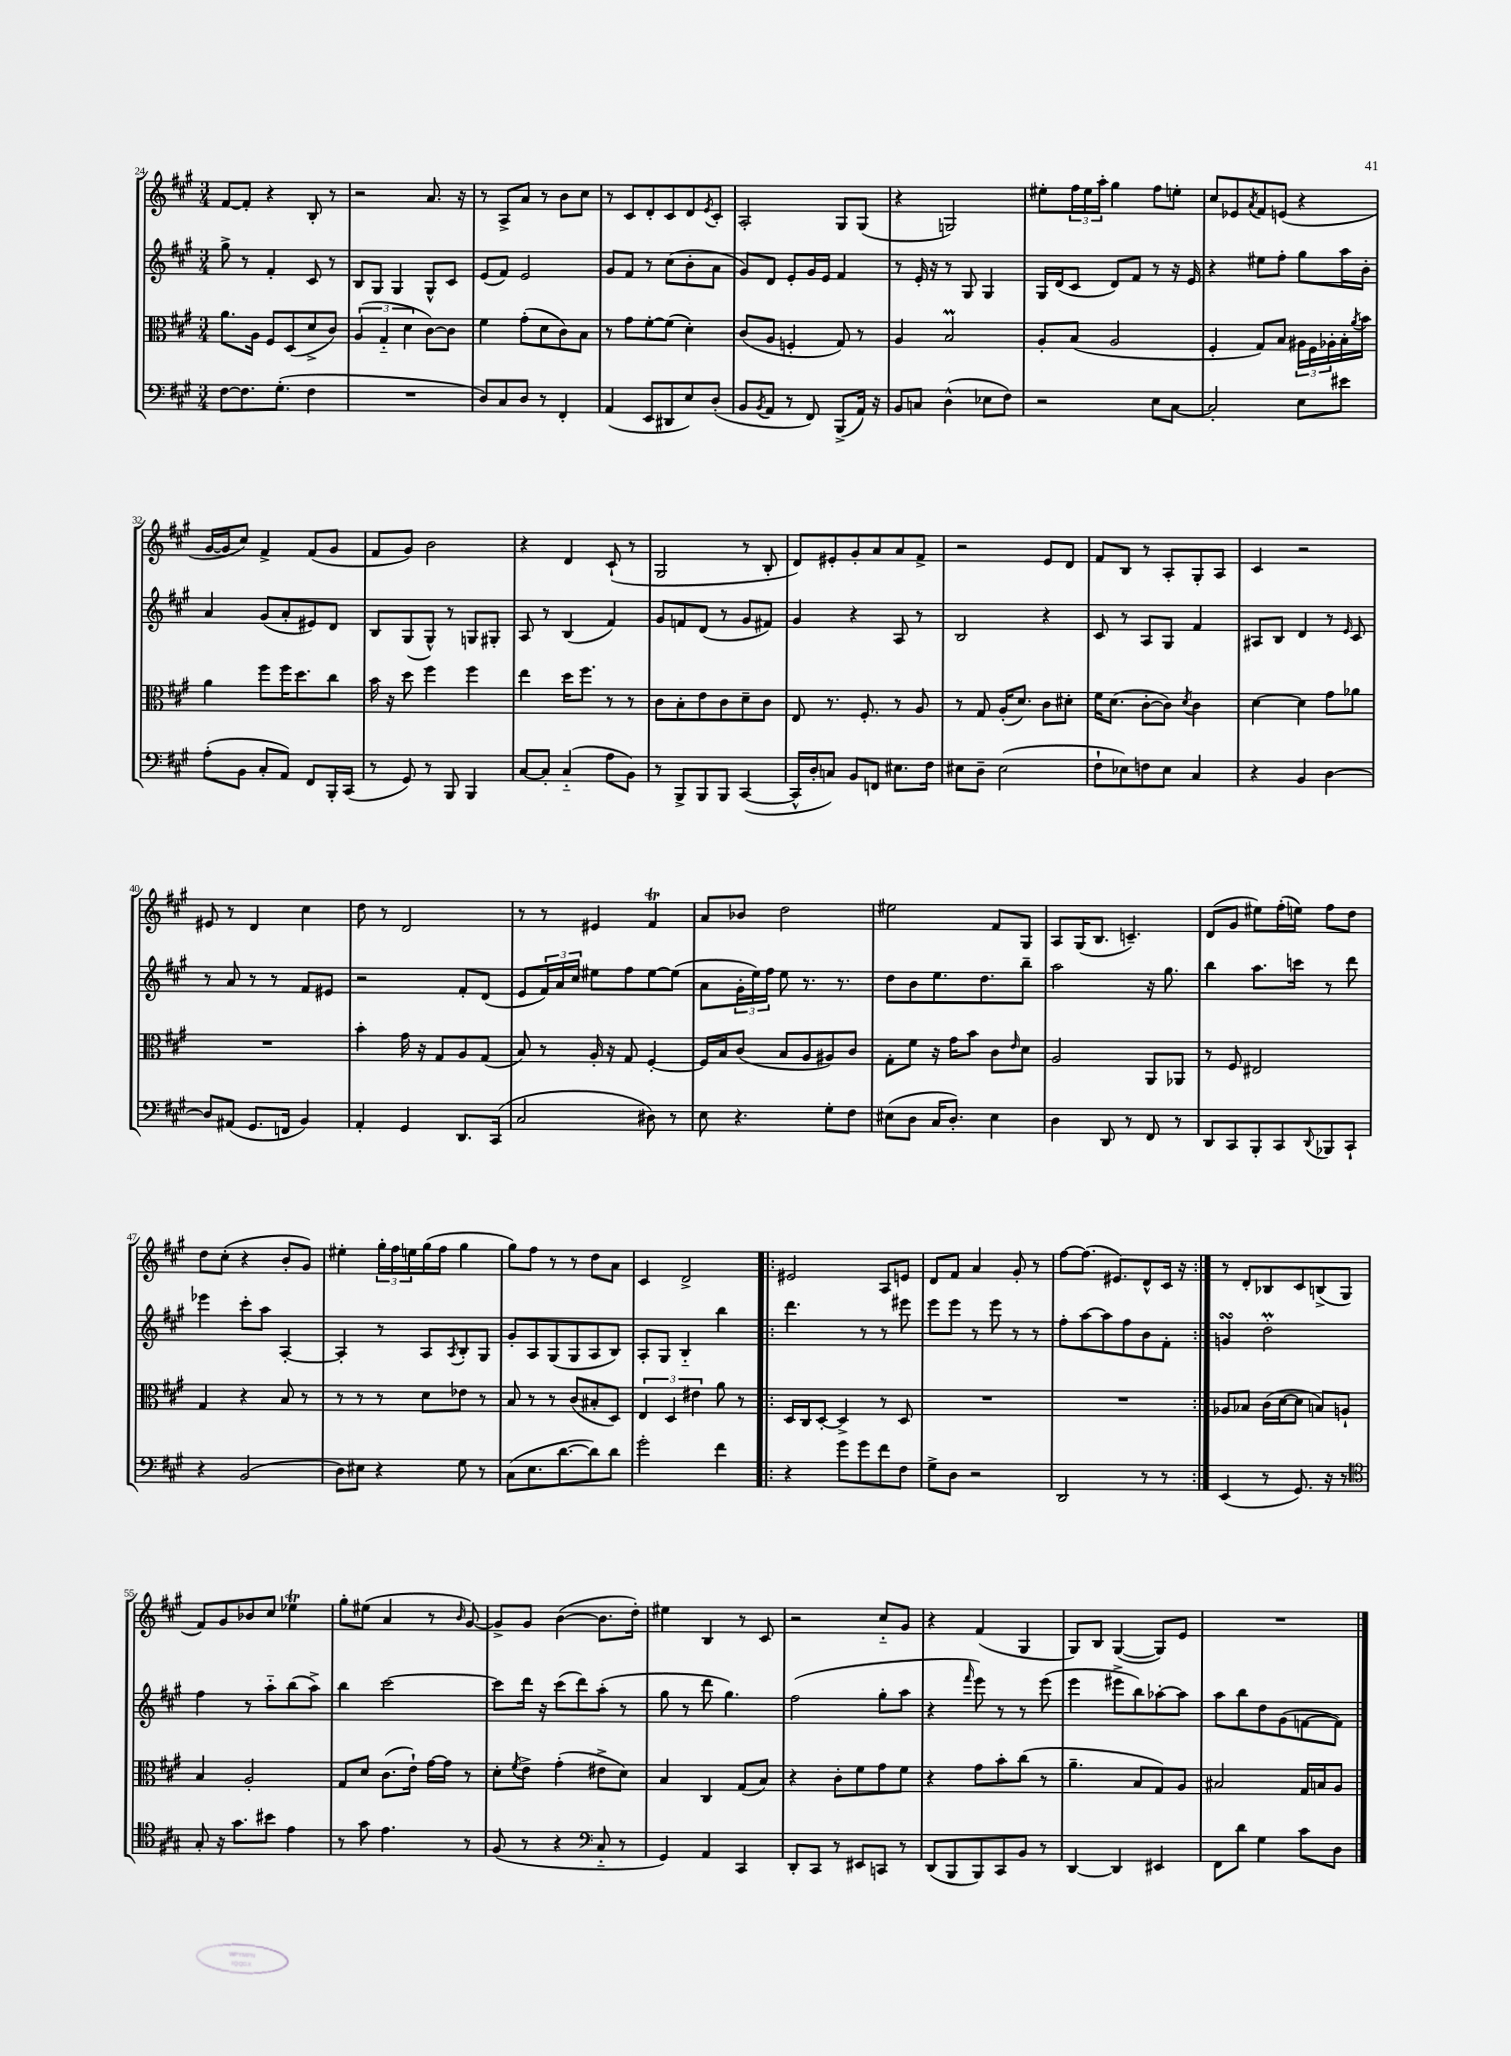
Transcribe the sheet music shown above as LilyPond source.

<<
\new StaffGroup <<
\new Staff = "s0" {
    \clef treble \key a \major \numericTimeSignature \time 3/4
    fis'8~ fis'8-. r4 b8-. r8 |
    r2 a'8. r16 |
    r8 a8-> a'8 r8 b'8 cis''8 |
    r8 cis'8 d'8-. cis'8 d'8 \acciaccatura { e'8 } cis'8-. |
    a2-. gis8 gis8( |
    r4 g2) |
    eis''8-. \tuplet 3/2 { fis''16 eis''16 a''16-. } gis''4 fis''8 e''8-. |
    cis''8 ees'8 \acciaccatura { a'8 } fis'8 e'8( r4 |
    gis'16~ gis'16 cis''8) fis'4-> fis'8( gis'8 |
    fis'8 gis'8) b'2 |
    r4 d'4 cis'8-!( r8 |
    gis2 r8 b8-. |
    d'8) eis'8-. gis'8-. a'8 a'8 fis'8-> |
    r2 e'8 d'8 |
    fis'8 b8 r8 a8-. gis8-. a8 |
    cis'4 r2 |
    eis'8 r8 d'4 cis''4 |
    d''8 r8 d'2 |
    r8 r8 eis'4 fis'4\trill |
    a'8 bes'8 d''2 |
    eis''2 fis'8 gis8 |
    a8 gis16( b8. c'4.--) |
    d'8( gis'8 eis''8) fis''16-.( e''16) fis''8 d''8 |
    d''8 cis''8-.( r4 b'8-. gis'8) |
    eis''4-. \tuplet 3/2 { gis''16-. fis''16 e''16 } gis''16( fis''16 gis''4 |
    gis''8) fis''8 r8 r8 d''8 a'8 |
    cis'4 d'2-> |
    \repeat volta 2 { eis'2 a8 e'8 |
    d'8 fis'8 a'4 gis'8-. r8 |
    fis''8~ fis''8.( eis'8.) d'8-^ cis'16 r16 | }
    r8 d'8-. bes8 cis'8 b8->( gis8 |
    fis'8) gis'8 bes'8 cis''8 ees''4\trill |
    gis''8-. eis''8( a'4 r8 \grace { b'16 } gis'8~) |
    gis'8-> gis'8 b'4~( b'8. d''16-.) |
    eis''4 b4 r8 cis'8 |
    r2 cis''8-_ gis'8 |
    r4 fis'4( gis4 |
    gis8) b8 gis4~( gis8) e'8 |
    R2. \bar "|." |
}
\new Staff = "s1" {
    \clef treble \key a \major \numericTimeSignature \time 3/4
    gis''8-> r8 fis'4-. cis'8 r8 |
    b8 gis8 gis4 gis8-^ cis'8 |
    e'8( fis'8) e'2 |
    gis'8 fis'8 r8 cis''8( b'8-. a'8 |
    gis'8) d'8 e'8-. gis'16 e'16 fis'4 |
    r8 e'16-. r16 r8 gis8 gis4 |
    gis16 d'16( cis'8 d'8) fis'8 r8 r16 e'16 |
    r4 eis''8 fis''8-. gis''8 a''16 b'16-. |
    a'4 gis'8( a'8-. eis'8) d'8 |
    b8 gis8( gis8-^) r8 g8 gis8-. |
    a8 r8 b4( fis'4) |
    gis'8 f'8 d'8( r8 gis'8 fis'8) |
    gis'4 r4 a8 r8 |
    b2 r4 |
    cis'8 r8 a8 gis8 fis'4 |
    ais8 b8 d'4 r8 \grace { e'16 } cis'8 |
    r8 a'8 r8 r8 fis'8 eis'8 |
    r2 fis'8-. d'8( |
    e'8 \tuplet 3/2 { fis'16) a'16 cis''16 } eis''8 fis''8 eis''8~ eis''8( |
    a'8 \tuplet 3/2 { gis'16-. e''16) fis''16 } e''8 r8. r8. |
    d''8 b'8 e''8. d''8. b''8-- |
    a''2 r16 gis''8. |
    b''4 a''8. c'''16 r8 d'''8 |
    ees'''4 cis'''8-. a''8 a4~-. |
    a4-. r8 a8 \acciaccatura { a8 } b8-. gis8 |
    gis'8-. a8 gis8( gis8 a8 b8) |
    a8-. gis8 b4-_ b''4 |
    \repeat volta 2 { d'''4. r8 r8 eis'''8 |
    e'''8 e'''8 r8 e'''8 r8 r8 |
    fis''8-. a''8~ a''8 fis''8 b'8 fis'8-. | }
    g'4\turn d''2-.\prall |
    fis''4 r8 a''8-_ b''8( a''8->) |
    b''4 cis'''2~ |
    cis'''8 d'''16 r16 cis'''8( d'''8) a''8-.( r8 |
    gis''8 r8 d'''8 gis''4.) |
    fis''2( gis''8-. a''8 |
    r4 \grace { fis'''16 } e'''8) r8 r8 e'''8( |
    e'''4 eis'''8-> b''8) aes''8~-. aes''8 |
    a''8 b''8 d''8 gis'8( f'8~ f'8) \bar "|." |
}
\new Staff = "s2" {
    \clef alto \key a \major \numericTimeSignature \time 3/4
    a'8. a16 fis8 d8( d'8-> cis'8) |
    \tuplet 3/2 { a4( gis4-_ d'4 } cis'8~) cis'8 |
    fis'4 gis'8-.( d'8 cis'8) b8 |
    r8 gis'8 fis'8~-. fis'8( d'4-.) |
    cis'8( a8 f4-. gis8) r8 |
    a4 b2\prall |
    a8-. b8( a2 |
    fis4-. gis8) b8 \tuplet 3/2 { ais16 fis16 aes16-. } b16-. \acciaccatura { a'8 } b'16 |
    a'4 fis''8 fis''16 d''8. cis''8 |
    b'16 r16 d''8 fis''4 fis''4 |
    e''4 d''16 fis''8. r8 r8 |
    cis'8 b8-. e'8 cis'8 d'8-- cis'8 |
    e8 r8. fis8.-. r8 a8 |
    r8 gis8 a16-.( d'8.) cis'8 dis'8-. |
    fis'16 d'8.( cis'8~-. cis'8) \acciaccatura { d'8 } cis'4 |
    d'4~ d'4 gis'8 aes'8 |
    R2. |
    b'4-. gis'16 r16 gis8 a8 gis8( |
    b8) r8 a16-. r16 gis8 fis4~-. |
    fis16 b16 cis'8( b8 a8 ais8) cis'8 |
    gis8-. fis'8 r16 gis'16 b'8 cis'8 \grace { e'16 } d'8 |
    a2 a,8 aes,8 |
    r8 fis8 eis2 |
    gis4 r4 b8 r8 |
    r8 r8 r8 d'8 ees'8 r8 |
    b8 r8 r8 cis'8( bis8-. d8) |
    \tuplet 3/2 { e4 d4 eis'4 } a'8 r8 |
    \repeat volta 2 { d16 cis16 d8~-. d4-> r8 d8 |
    R2. |
    R2. | }
    aes8 bes8 cis'16( d'16~ d'8 b8) a8-! |
    b4 a2-. |
    gis8 d'8 cis'8.( e'16-!) gis'16~ gis'16 r8 |
    d'8-. \acciaccatura { fis'8 } e'8-> gis'4-.( eis'8-> d'8) |
    b4 cis4 gis8( b8) |
    r4 cis'8-. fis'8 gis'8 fis'8 |
    r4 gis'8 b'8-. cis''8( r8 |
    a'4.-- b8 gis8) a8 |
    bis2 gis16 b16 a8 \bar "|." |
}
\new Staff = "s3" {
    \clef bass \key a \major \numericTimeSignature \time 3/4
    fis8~ fis8. gis8.-.( fis4 |
    R2. |
    d8) cis8 d8 r8 fis,4-. |
    a,4( e,8 dis,8 e8) d8-.( |
    b,8 \acciaccatura { b,8 } a,8 r8 fis,8) b,,8->( a,16) r16 |
    b,8 c8 d4-^( ees8 fis8) |
    r2 e8 cis8~ |
    cis2-. e8 eis'8 |
    a8-.( b,8 cis8-. a,8) fis,8 b,,16-. cis,16( |
    r8 gis,8) r8 b,,8 b,,4 |
    cis8~ cis8-. cis4-_( a8 b,8) |
    r8 b,,8-> b,,8 b,,8 cis,4~( |
    cis,16-^ d16-. c8) b,8 f,8 eis8. fis16 |
    eis8 d8-- eis2( |
    fis8-! ees8) f8 ees8 cis4 |
    r4 b,4 d4~ |
    d8 ais,8( gis,8. f,16 b,4) |
    a,4-. gis,4 d,8. cis,16( |
    cis2 dis8) r8 |
    e8 r4. gis8-. fis8 |
    eis8( d8 cis16 d8.-.) eis4 |
    d4 d,8 r8 fis,8 r8 |
    d,8 cis,8 b,,8-. cis,8 \appoggiatura { d,8 } bes,,8 cis,8-! |
    r4 b,2( |
    d8) eis8 r4 gis8 r8 |
    cis8( e8. d'8.~ d'8) d'8 |
    gis'2-. fis'4 |
    \repeat volta 2 { r4 gis'8 gis'8 fis'8 fis8 |
    gis8-> d8 r2 |
    d,2 r8 r8 | }
    e,4( r8 gis,8.) r16 r8 |
    \clef tenor gis8-. r16 gis'8. bis'8 e'4 |
    r8 gis'8 e'4. r8 |
    fis8( r8 r4 \clef bass cis8-_ r8 |
    gis,4) a,4 cis,4 |
    d,8-. cis,8 r8 eis,8 c,8 r8 |
    d,8( b,,8 b,,8) cis,8 b,8 r8 |
    d,4~ d,4 eis,4 |
    fis,8 d'8 gis4 cis'8 d8 \bar "|." |
}
>>
>>
\layout { \context { \Score currentBarNumber = #24 } }
